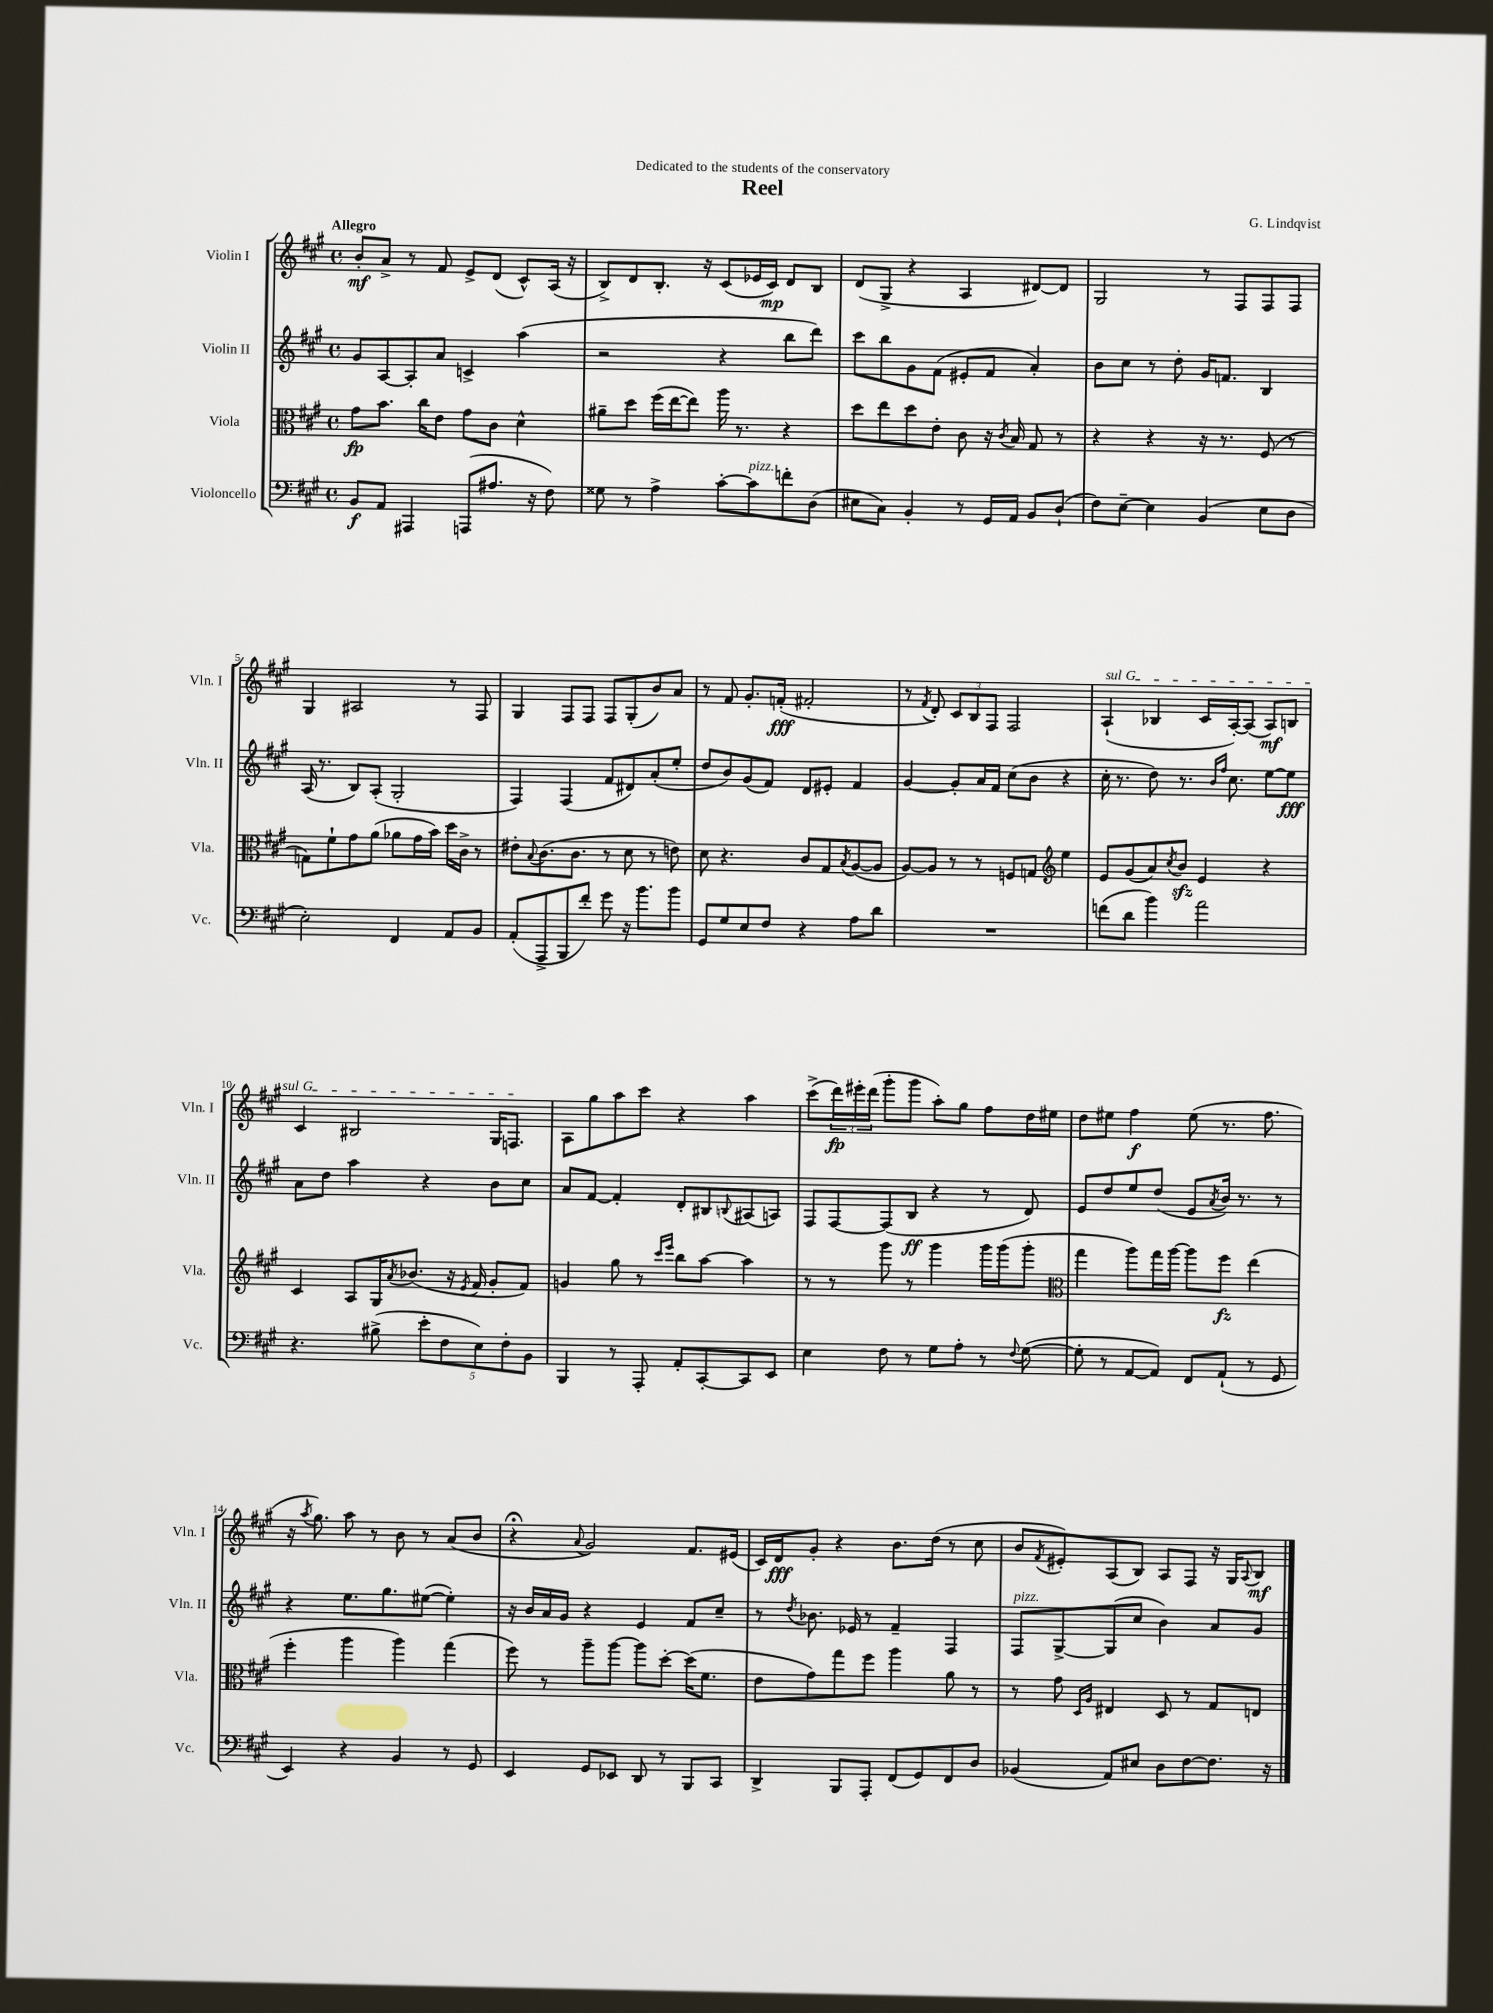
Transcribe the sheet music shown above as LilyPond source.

\header { title = "Reel" composer = "G. Lindqvist" dedication = "Dedicated to the students of the conservatory" }
<<
\new StaffGroup <<
\new Staff = "s0" \with { instrumentName = "Violin I" shortInstrumentName = "Vln. I" } {
    \clef treble \key a \major \defaultTimeSignature \time 4/4 \tempo "Allegro"
    b'8-.\mf a'8-> r8 fis'8 e'8-> d'8( cis'8-^) a16( r16 |
    b8->) d'8 b8.-. r16 cis'8( ees'16 cis'16\mp) d'8 b8 |
    d'8( gis8-> r4 a4 dis'8~) dis'8 |
    gis2 r8 fis8 fis8 fis8 |
    gis4 ais2 r8 fis8 |
    gis4 fis8 fis8 fis8 gis8-.( b'8) a'8 |
    r8 fis'8 gis'8.-. f'16-.\fff( fis'2-. |
    r8 \acciaccatura { fis'8 } d'8-.) \tuplet 3/2 { cis'8 b8 fis8 } fis2 |
    \once \override TextSpanner.bound-details.left.text = \markup { \italic "sul G" } a4-!\startTextSpan( bes4 cis'16 a16~-.) a8( a8\mf) b8 |
    cis'4 bis2 gis16 f8.\stopTextSpan |
    a8 gis''8 a''8 cis'''8 r4 a''4 |
    cis'''8->( \tuplet 3/2 { d'''16\fp) eis'''16-. d'''16( } gis'''8-. gis'''8 a''8-.) gis''8 fis''8 d''16 eis''16 |
    d''8 eis''8 fis''4\f eis''8( r8. fis''8. |
    r16 \acciaccatura { a''8 } gis''8.) a''8 r8 b'8 r8 a'8( b'8 |
    r4\fermata \appoggiatura { a'8 } gis'2) fis'8. eis'16( |
    cis'16) d'16\fff gis'8-. r4 b'8. d''16( r8 cis''8 |
    b'8 \acciaccatura { fis'8 } eis'8-.) a8( b8) a8 fis8 r16 gis16 \appoggiatura { a8 } b8\mf \bar "|." |
}
\new Staff = "s1" \with { instrumentName = "Violin II" shortInstrumentName = "Vln. II" } {
    \clef treble \key a \major \defaultTimeSignature \time 4/4
    gis'8 a8~ a8-. a'8 c'4-> a''4( |
    r2 r4 b''8 d'''8) |
    cis'''8 b''8 gis'8 fis'8( eis'8-. fis'8 a'4-.) |
    b'8 cis''8 r8 d''8-. gis'16 f'8. b4 |
    a16( r8. b8) a8-.( gis2-. |
    fis4) fis4( fis'8 dis'8) a'8-.( e''8-. |
    d''8 b'8) gis'8( fis'8) d'8 eis'8-. fis'4 |
    gis'4~ gis'8-. a'16 fis'16 cis''8( b'8 r4 |
    cis''16-. r8. d''8) r8. \grace { b'16 fis''16 } cis''8. e''8~ e''8\fff |
    a'8 d''8 a''4 r4 b'8 cis''8 |
    a'8 fis'8~ fis'4-. d'8-. bis8 \appoggiatura { b8 } ais8( a8) |
    fis8 fis8~ fis8( b8\ff r4 r8 d'8) |
    e'8 d''8 e''8 d''8( e'8 \acciaccatura { a'8 } b'16) r8. r8 |
    r4 e''8. gis''8. eis''8~( eis''4-.) |
    r16 b'16 a'16 gis'16 r4 e'4 fis'8 cis''8-- |
    r8 \acciaccatura { d''8 } bes'8. ees'16 r8 fis'4-- fis4 |
    fis8^\markup { \italic "pizz." } gis8~-> gis8( cis''8 b'4) a'8 gis'8 \bar "|." |
}
\new Staff = "s2" \with { instrumentName = "Viola" shortInstrumentName = "Vla." } {
    \clef alto \key a \major \defaultTimeSignature \time 4/4
    gis'8\fp b'8. cis''16 e'8 gis'8 cis'8 d'4-^ |
    ais'8-- d''8 fis''16( e''16~ e''8) a''16 r8. r4 |
    d''8 e''8 d''8 e'8-. cis'8 r16 \acciaccatura { cis'8 } b16 gis8 r8 |
    r4 r4 r16 r8. fis8( r8 |
    g8) fis'8-! gis'8 a'8( aes'8 gis'16 b'16) d''16 cis'16-> r8 |
    eis'8-. \appoggiatura { b8 } cis'8.( cis'8. r8 d'8 r8 e'8) |
    d'8 r4. cis'8 gis8 \acciaccatura { b8 } a8~( a8 |
    a8~) a8 r8 r8 f8 g8 \clef treble e''4 |
    e'8 gis'8( a'8) \acciaccatura { cis''8 } b'8\sfz e'4 r4 |
    cis'4 a8 gis16 \acciaccatura { a'8 } bes'8.( r16 \acciaccatura { e'8 } fis'16 gis'8-. fis'8) |
    g'4 gis''8 r8 \grace { cis'''16 e'''16 } b''8 a''8~ a''4 |
    r8 r8 gis'''8 r8 gis'''4 gis'''16 gis'''16( gis'''8-. |
    \clef alto gis''4 a''8) gis''16 a''16~ a''8 fis''8\fz e''4( |
    fis''4-. a''4 a''4) gis''4( |
    fis''8) r8 a''8-- a''8~ a''8 d''8~-. d''16( fis'8. |
    e'8 gis'8) gis''8 fis''8 a''4 a'8 r8 |
    r8 gis'8 \grace { d16 a16 } eis4 d8 r8 gis8 e8 \bar "|." |
}
\new Staff = "s3" \with { instrumentName = "Violoncello" shortInstrumentName = "Vc." } {
    \clef bass \key a \major \defaultTimeSignature \time 4/4
    b,8\f a,8 ais,,4 a,,8( ais8. r16 fis8) |
    gisis8 r8 a4-> cis'8~-. cis'8^\markup { \italic "pizz." } f'8-. d8( |
    eis8 cis8) b,4-. r8 gis,16 a,16 b,8 d8-!( |
    fis8) e8~-- e4 b,4( e8 d8 |
    e2-.) fis,4 a,8 b,8 |
    a,8-.( a,,8-> b,,8 fis'8-.) gis'8 r16 b'8. b'8 |
    gis,8 gis8 e8 fis8 r4 a8 d'8 |
    R1 |
    f'8( d'8 b'4) a'2 |
    r4. bis8->( \tuplet 5/4 { e'8-. fis8 e8) fis8-. b,8 } |
    b,,4 r8 a,,8-. a,8-. cis,8~-. cis,8 e,8 |
    e4 fis8 r8 gis8 a8-. r8 \appoggiatura { fis8 } gis8~( |
    gis8-. r8 a,8~ a,8) fis,8 a,8-!( r8 gis,8 |
    e,4) r4 b,4 r8 gis,8 |
    e,4 gis,8 ees,8 d,8 r8 b,,8 cis,8 |
    d,4-> b,,8 a,,8-. fis,8( gis,8) fis,8 d8 |
    bes,4( a,8) eis8 d8 fis8~ fis8. r16 \bar "|." |
}
>>
>>
